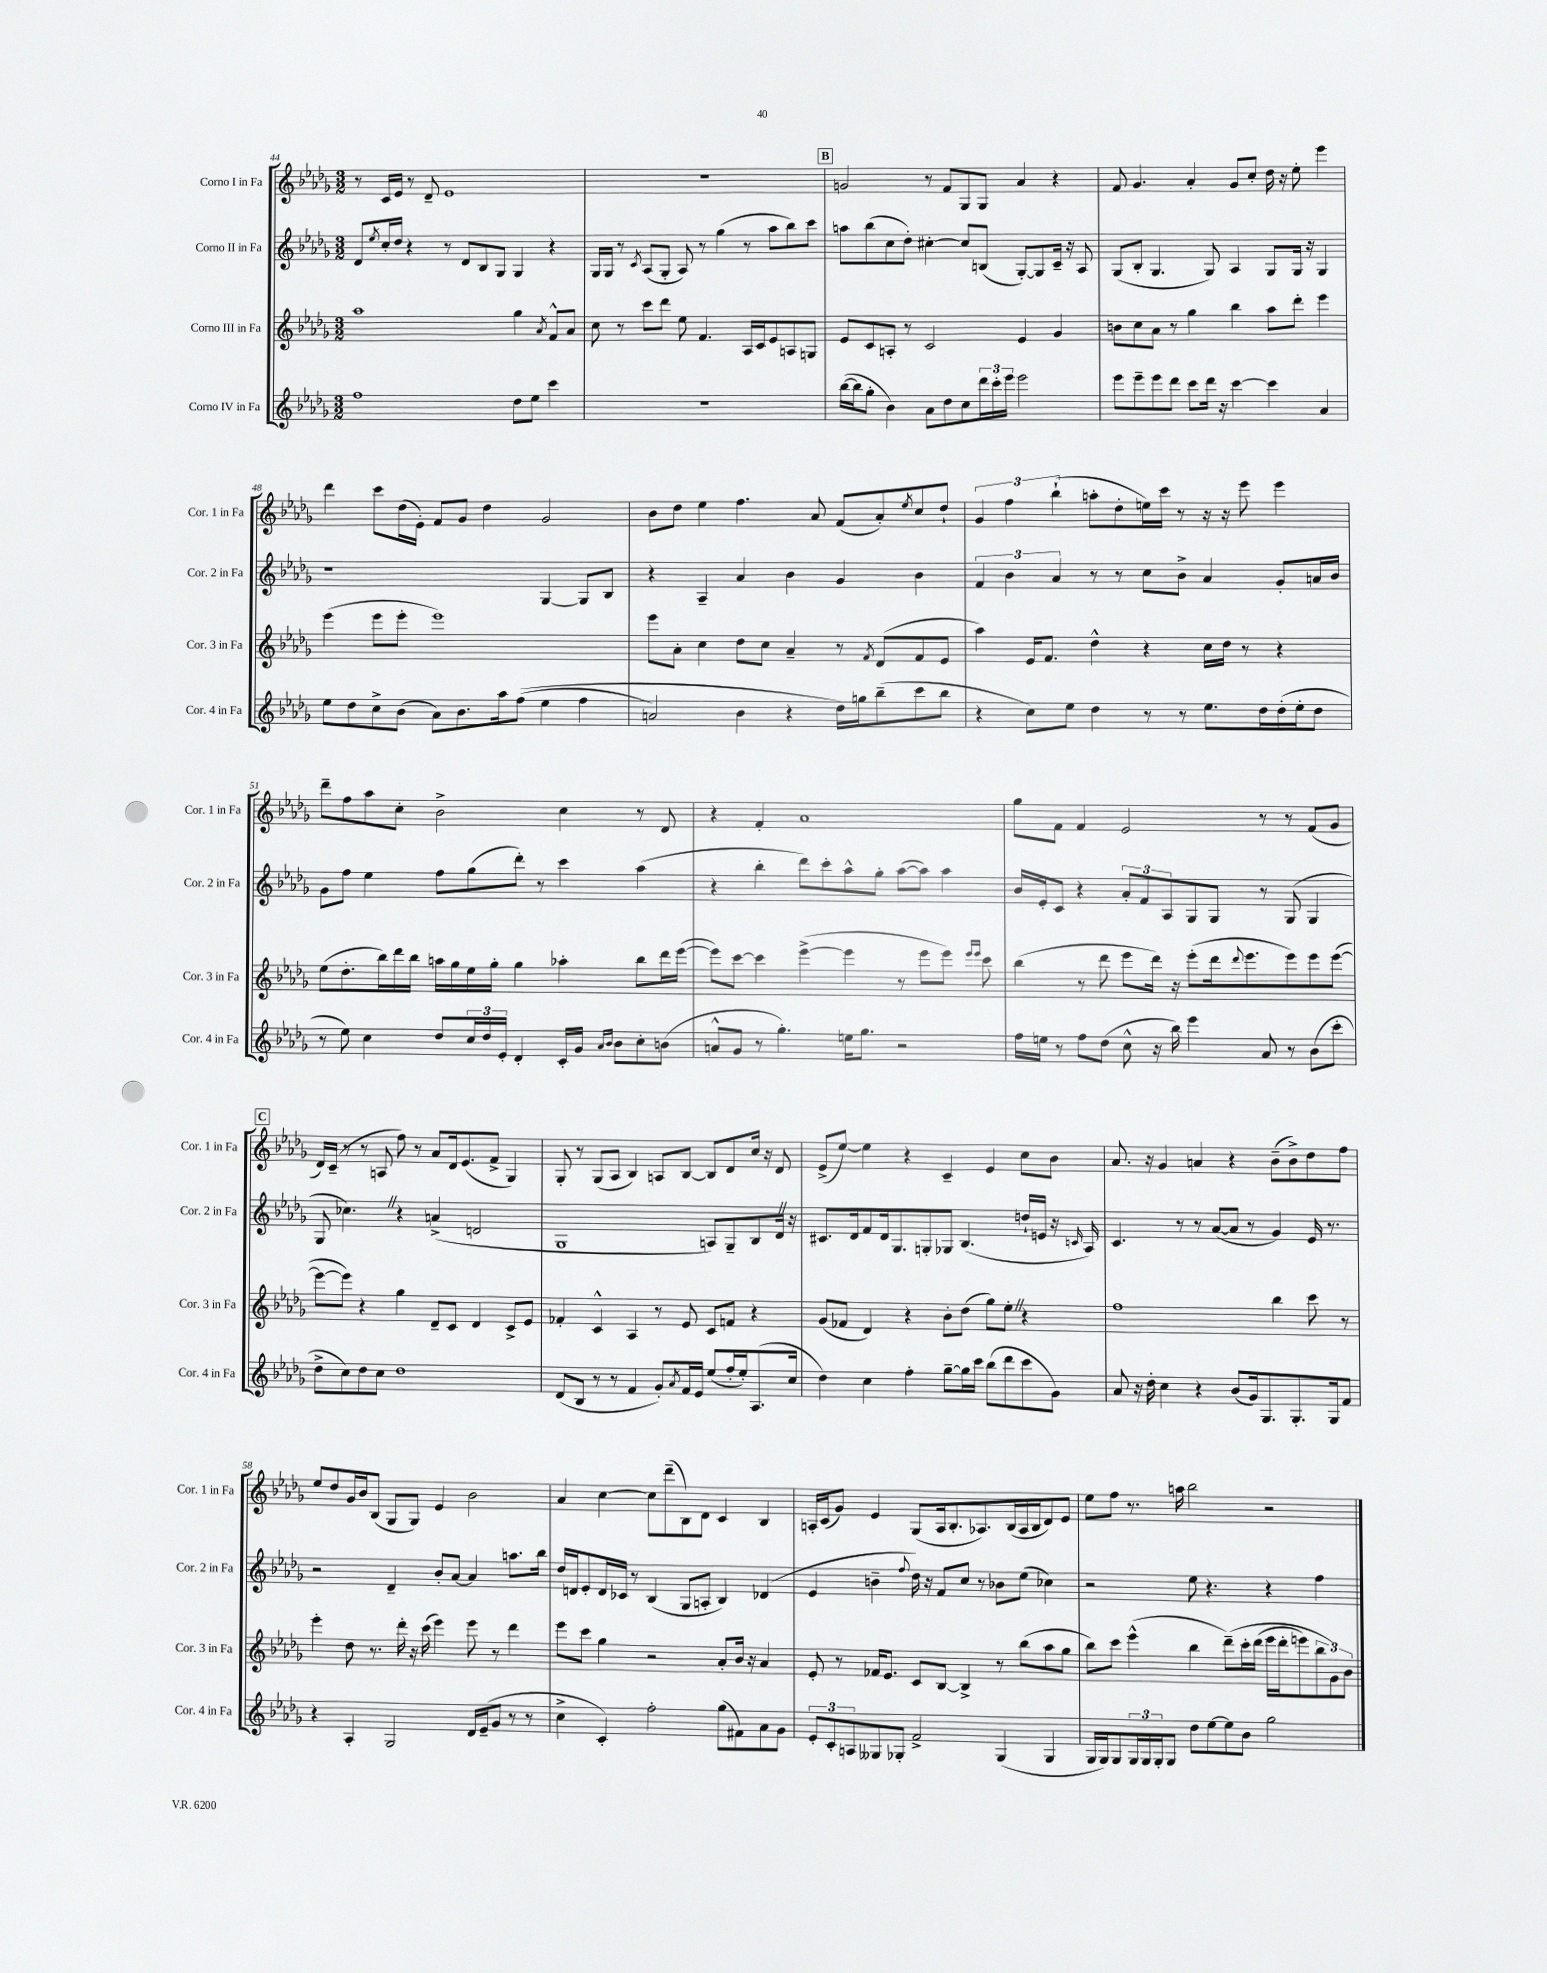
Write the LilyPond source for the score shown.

<<
\new StaffGroup <<
\new Staff = "s0" \with { instrumentName = "Corno I in Fa" shortInstrumentName = "Cor. 1 in Fa" } {
    \clef treble \key des \major \numericTimeSignature \time 3/2
    r8 c'16 ees'16 r8 des'8-- ees'1 |
    R1. |
    \mark \markup { \box "B" } g'2 r8 f'8 ges8 ges8 aes'4 r4 |
    f'8 ges'4. aes'4-. ges'8 c''8-. des''16 r16 ees''8-. ees'''4 |
    des'''4 c'''8 des''16( ees'16-.) f'8 ges'8 des''4 ges'2 |
    bes'8 des''8 ees''4 f''4. aes'8 f'8( aes'8-.) \acciaccatura { ees''8 } c''8 des''8-! |
    \tuplet 3/2 { ges'4 f''4 bes''4-!( } a''8-. des''8-. e''16) c'''16 r8 r16 r16 ees'''8 ees'''4 |
    des'''8-- f''8 aes''8 c''8-. bes'2-> c''4 r8 des'8 |
    r4 f'4-. aes'1 |
    ges''8 f'8 f'4 ees'2 r8 r8 f'8( ges'8 |
    \mark \markup { \box "C" } des'16) c'16--( r8 r8 a8 f''8) r8 aes'8 des'16 ees'8.( f'8-> ges4) |
    ges8-. r8 ges8( aes8 bes4) a8 bes8~ bes8 des'8 c''16 r16 des'8 |
    ees'8->( ees''8~) ees''4 r4 c'4-- ees'4 c''8 bes'8 |
    aes'8. r16 ges'4 a'4 r4 bes'8--( bes'8->) des''8 f''8 |
    ees''8 des''8 ges'16 bes'16 bes8( ges8 ges8) ees'4 bes'2 |
    aes'4 c''4~ c''8 des'''8--( bes8) des'8 c'4 bes4 |
    a16-. c'16( ges'8) ees'4 ges8( a16 bes8.-. aes8.) bes16( aes16 bes16 des'8) ees'8 |
    ees''8 f''8 r8. a''16 bes''2 r2 \bar "|." |
}
\new Staff = "s1" \with { instrumentName = "Corno II in Fa" shortInstrumentName = "Cor. 2 in Fa" } {
    \clef treble \key des \major \numericTimeSignature \time 3/2
    des'8 \acciaccatura { ees''8 } c''16-. des''16 r4 r8 des'8 bes8 ges8 ges4 r4 |
    ges16 ges16 r8 \acciaccatura { c'8 } aes8( ges8-. aes8) r8 ges''4( r8 aes''8 bes''8) c'''8 |
    \mark \markup { \box "B" } a''8 bes''8( c''8 des''8-.) cis''4~-. cis''8 b8( ges8~-.) ges8 c'16-- r16 aes8 |
    ges8( bes8-. ges4. ges8) aes4 ges8 ges16 r16 ges4 |
    r1 ges4~ ges8 bes8 |
    r4 aes4-- aes'4 bes'4 ges'4 bes'4 |
    \tuplet 3/2 { f'4 bes'4 aes'4 } r8 r8 c''8 bes'8-> aes'4 ges'8-. a'16 bes'16 |
    ges'8 f''8 ees''4 f''8 ges''8( des'''8-.) r8 c'''4 aes''4( |
    r4 bes''4-. des'''8) c'''8-. aes''8-^ ges''8-. aes''8~( aes''8) aes''4 |
    bes'16 ees'16-. c'8 r4 \tuplet 3/2 { aes'8-. f'8 aes8 } ges8 ges8 r8 ges8( ges4 |
    \mark \markup { \box "C" } ges8 ces''4.) \once \override BreathingSign.text = \markup { \musicglyph "scripts.caesura.straight" } \breathe r4 a'4->( d'2 |
    ges1 a8) ges8-- bes8 des'16 \once \override BreathingSign.text = \markup { \musicglyph "scripts.caesura.straight" } \breathe r16 |
    cis'8. des'16 f'8 des'16 ges8. g8-. ges8 bes4.( d''16-! e'16 r16 \grace { c'16 } aes16) |
    c'4. r8 r8 aes'8~( aes'8 r8 ges'4) ees'16 r8. |
    r2 des'4-- bes'8-. aes'8~ aes'4 a''8. bes''16 |
    des''16 d'16 ees'8-. d'16 ces'16 r8 bes4( ges8 a8-. bes4) des'4( |
    ees'4 b'4-- \appoggiatura { f''8 } des''16) r16 f'8 c''8 r8 bes'8 ees''8( ces''4) |
    r2 ees''8 r4. r4 f''4 \bar "|." |
}
\new Staff = "s2" \with { instrumentName = "Corno III in Fa" shortInstrumentName = "Cor. 3 in Fa" } {
    \clef treble \key des \major \numericTimeSignature \time 3/2
    aes''1 ges''4 \acciaccatura { aes'8 } f'8-^ aes'8 |
    c''8 r8 c'''8 des'''8 ees''8 f'4. aes16 c'16 ees'8 a8 g8 |
    \mark \markup { \box "B" } ees'8 c'8 a8-. r8 c'2 ees'4 ges'4 |
    b'8 c''8 aes'8 r8 ges''4 bes''4 aes''8 des'''8-. ees'''4 |
    ees'''4( ees'''8 ees'''8-. ees'''1) |
    ees'''8 aes'8-. c''4 des''8 c''8 aes'4-- r8 \acciaccatura { f'8 } des'8( f'8 ees'8 |
    aes''4) ees'16 f'8. des''4-^ r4 c''16 des''16 r8 r4 |
    ees''8( des''8.-. bes''16) des'''16 bes''16 a''16 ges''16 ees''16 ges''16-. ges''4 aes''4-. bes''8 des'''16 ees'''16~( |
    ees'''8) c'''8~ c'''4 ees'''4~->( ees'''4 r8 ees'''8 ees'''8) \grace { ees'''16 ees'''16 } c'''8 |
    bes''4( r8 des'''8 ees'''8 des'''16) r16 ees'''8-.( des'''16 \appoggiatura { des'''8 } ees'''8. ees'''8) ees'''8 ees'''8~( |
    \mark \markup { \box "C" } ees'''8~ ees'''8) r4 ges''4 des'8-- c'8 des'4 c'8-> ees'8 |
    fes'4-. c'4-^ aes4 r8 ees'8 c'8 f'8 r4 |
    ges'8( fes'8 des'4) r4 bes'8-. des''8( ges''8) ees''8-. \once \override BreathingSign.text = \markup { \musicglyph "scripts.caesura.straight" } \breathe r4 |
    f''1 bes''4 c'''8 r8 |
    ees'''4-. des''8 r8. des'''16-. r16 c'''16( ees'''4) ees'''8 r8 des'''4 |
    ees'''8 c'''8 ges''4 r2 aes'8-. bes'16 r16 aes'4 |
    ees'8-. r8 fes'16 ees'8. c'8 bes8~ bes4-> r8 bes''8( aes''8 ges''8 |
    bes''8) c'''8 ees'''4-^( bes''4 des'''8--)\( c'''16-. des'''16( ees'''16 des'''16-. e'''8) \tuplet 3/2 { bes''8 ges'8\) bes'8 } \bar "|." |
}
\new Staff = "s3" \with { instrumentName = "Corno IV in Fa" shortInstrumentName = "Cor. 4 in Fa" } {
    \clef treble \key des \major \numericTimeSignature \time 3/2
    f''1 des''8 ees''8 c'''4 |
    R1. |
    \mark \markup { \box "B" } bes''16~( bes''16 ges''8-. bes'4) aes'8 des''8 c''8 \tuplet 3/2 { des'''16 c'''16-. ees'''16 } ees'''2 |
    ees'''8 ees'''8-- ees'''8 des'''8 c'''8 des'''16 r16 c'''4~ c'''4 aes'4 |
    ees''8 des''8 c''8-> bes'8( aes'8) bes'8. aes''16 f''8(\( ees''4 f''4 |
    a'2) bes'4 r4 des''16\) g''16 bes''8--( c'''8 bes''8 |
    r4 c''8) ees''8 des''4 r8 r8 ees''8. des''16 des''16-.( ees''16-. des''8 |
    r8 ees''8) c''4 des''8 \tuplet 3/2 { c''16 des''16 ees'16-. } des'4-. c'16-. ges'16 \grace { aes'16 bes'16 } bes'8 c''8-. b'8( |
    a'8-^ ges'8 r8 ges''4.-.) e''16 ges''8. r2 |
    f''16 e''16 r8 f''8 des''8( c''8-^ r16 bes''16) ees'''4 aes'8 r8 bes'8( c'''8-. |
    \mark \markup { \box "C" } des''8-> c''8) des''8 c''8 des''1 |
    des'8( bes8 r8 r8 f'4 ges'8-.) \acciaccatura { aes'8 } f'16 ees'16 ees''8( f''16-. ees''16-.) aes8.( c''16 |
    des''4) c''4 f''4-. ges''8~-- ges''16 c'''16 bes''8( des'''8 c'''8 ges'8) |
    aes'8 r16 des''16-. c''4 r4 bes'8( ges'16) ges8. ges8.-. ges16 f'8 |
    r4 aes4-. ges2 des'16 ees'16--( ges'8 r8 r8 |
    c''4-> c'4-.) f''2-. ges''8( fis'8) aes'8 ges'8 |
    \tuplet 3/2 { ees'8-. c'8-. a8 } geses8 ges8-. f'2-> ges4( ges4 |
    ges16 ges16) ges8 \tuplet 3/2 { ges16 ges16 ges16-. } ges8 des''8 ees''8~ ees''8 bes'8 ges''2 \bar "|." |
}
>>
>>
\layout { \context { \Score currentBarNumber = #44 } }
